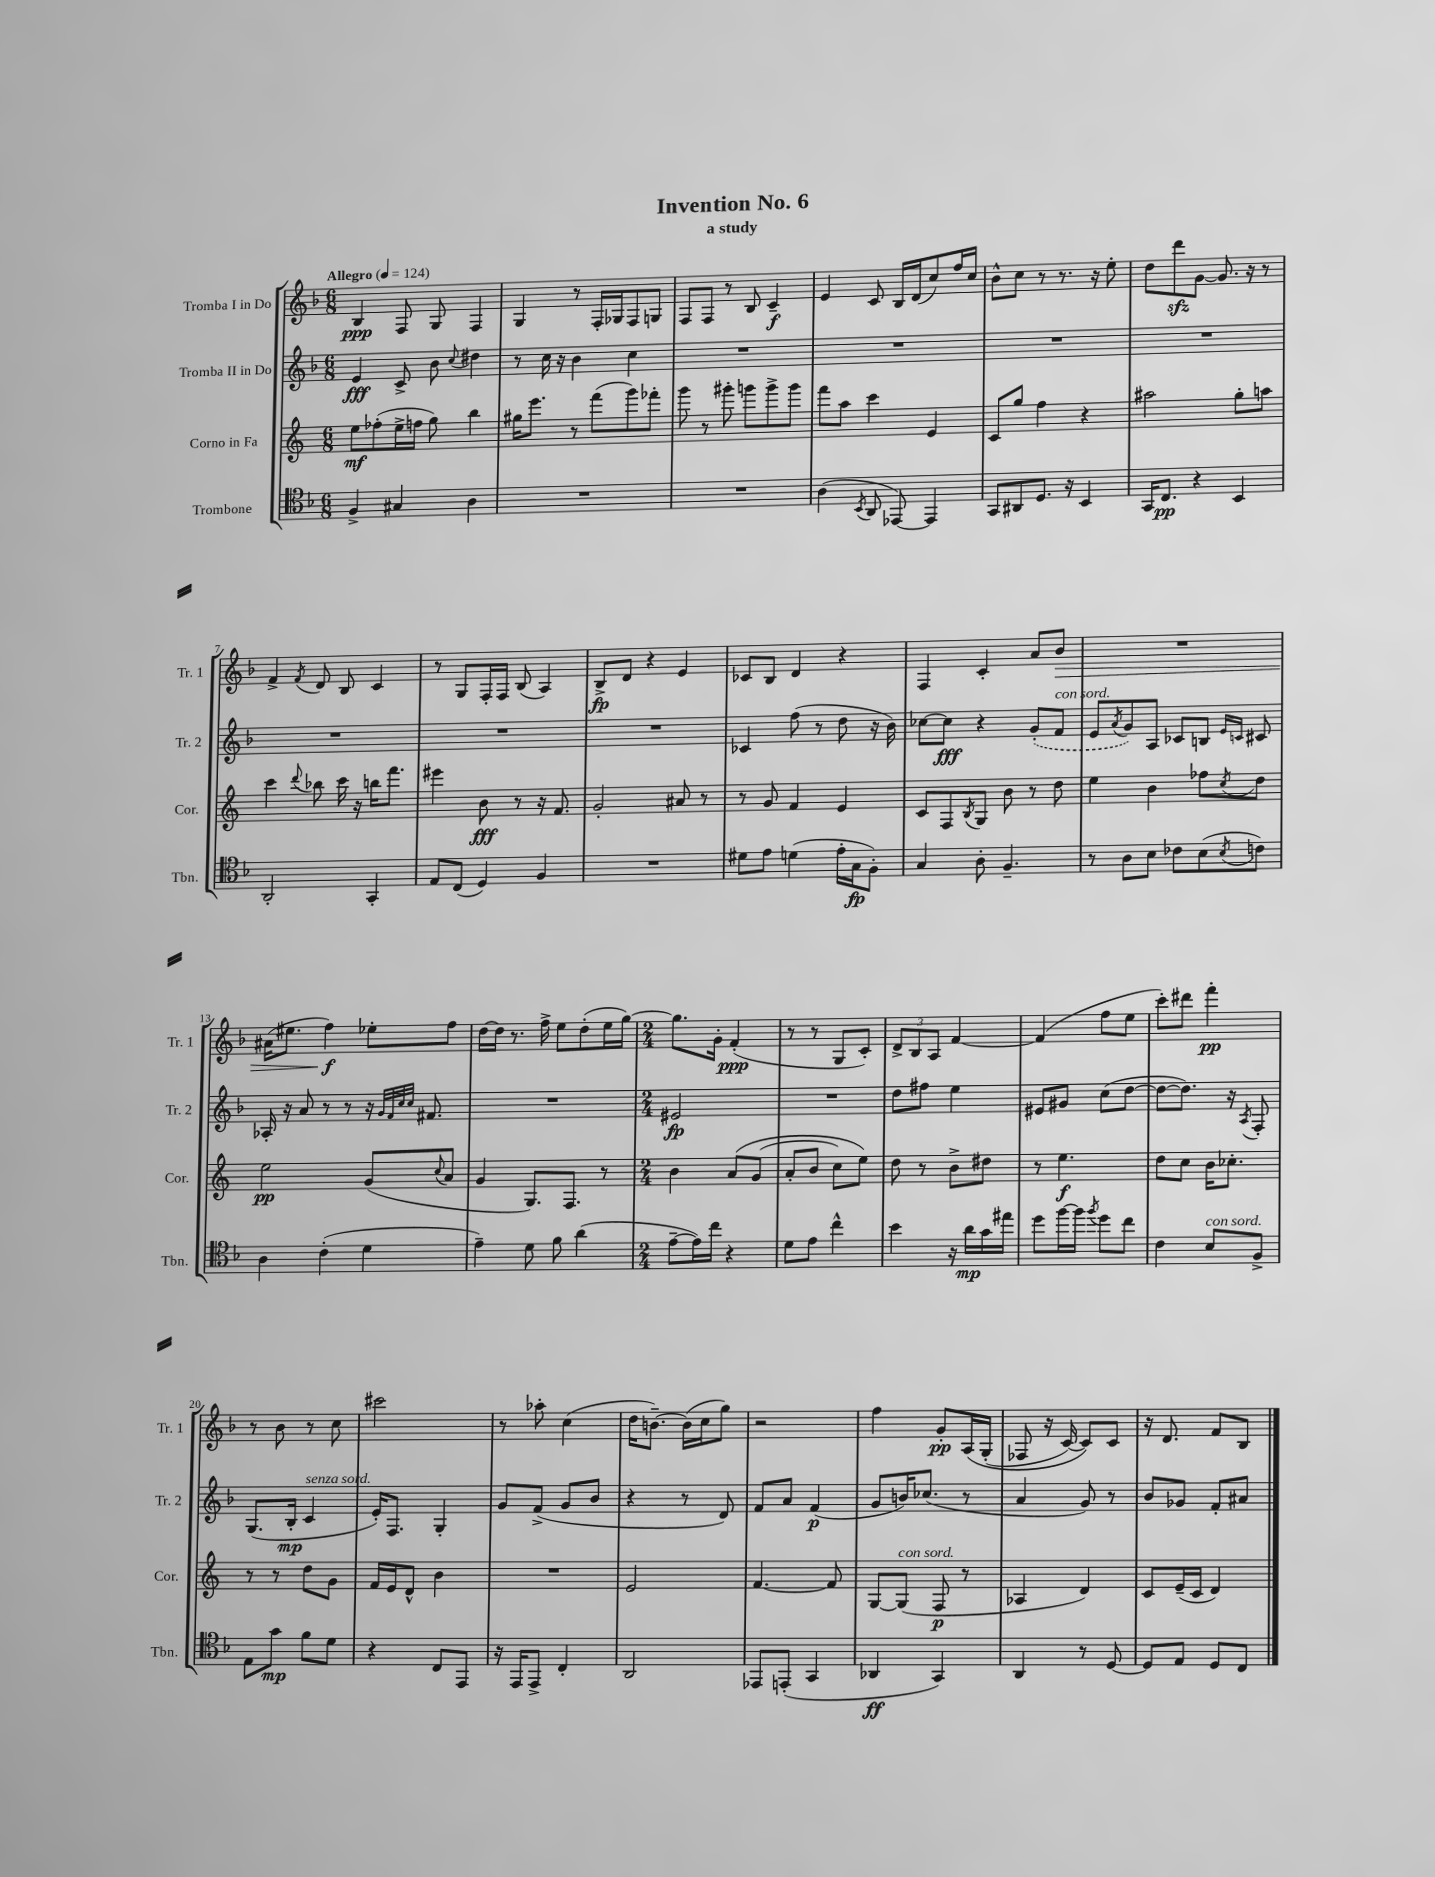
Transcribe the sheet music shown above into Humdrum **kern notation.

**kern	**dynam	**kern	**dynam	**kern	**dynam	**kern	**dynam
*part4	*part4	*part3	*part3	*part2	*part2	*part1	*part1
*staff4	*staff4	*staff3	*staff3	*staff2	*staff2	*staff1	*staff1
*I"Trombone	*	*I"Corno in Fa	*	*I"Tromba II in Do	*	*I"Tromba I in Do	*
*I'Tbn.	*	*I'Cor.	*	*I'Tr. 2	*	*I'Tr. 1	*
*clefC4	*	*clefG2	*	*clefG2	*	*clefG2	*
*k[b-]	*	*k[]	*	*k[b-]	*	*k[b-]	*
*M6/8	*	*M6/8	*	*M6/8	*	*M6/8	*
*MM124	*	*MM124	*	*MM124	*	*MM124	*
=1	=1	=1	=1	=1	=1	=1	=1
!	!	!	!	!	!	!LO:TX:a:B:t=Allegro	!
4F^/	.	8ee\L	mf	4e/	fff	4B-/	ppp
.	.	(8ff-X'\	.	.	.	.	.
4G#X/	.	16ee^\L	.	8c^/	.	8F/	.
.	.	16ffn\JJ	.	.	.	.	.
.	.	8gg\)	.	8b-\	.	8G/	.
.	.	.	.	8qqcc/	.	.	.
4A\	.	4bb\	.	4dd#X\	.	4F/	.
=2	=2	=2	=2	=2	=2	=2	=2
2.r	.	16gg#X\KL	.	8r	.	4G/	.
.	.	8.eee\J	.	.	.	.	.
.	.	.	.	16cc\	.	.	.
.	.	.	.	16r	.	.	.
.	.	8r	.	4b-\	.	8r	.
.	.	(8fff\L	.	.	.	16F'/LL	.
.	.	.	.	.	.	16G-X/J	.
.	.	8ggg\)	.	4cc\	.	8F/	.
.	.	8fff-X'\J	.	.	.	8Gn/J	.
=3	=3	=3	=3	=3	=3	=3	=3
2.r	.	8ggg\	.	2.r	.	8F/L	.
.	.	8r	.	.	.	8F/J	.
.	.	8ggg#X'\	.	.	.	8r	.
.	.	8gggn\L	.	.	.	8B-/	.
.	.	8ggg^\	.	.	.	4c~/	f
.	.	8ggg\J	.	.	.	.	.
=4	=4	=4	=4	=4	=4	=4	=4
(4A\	.	8fff\L	.	2.r	.	4e/	.
.	.	8aa\J	.	.	.	.	.
8qBB-/	.	.	.	.	.	.	.
8AA/	.	4ccc\	.	.	.	8c/	.
[8EE-X/)	.	.	.	.	.	16B-/LL	.
.	.	.	.	.	.	(16d/J	.
4EE-/]	.	4e/	.	.	.	8cc/)	.
.	.	.	.	.	.	16ff/L	.
.	.	.	.	.	.	16cc/JJ	.
=5	=5	=5	=5	=5	=5	=5	=5
8GG/L	.	8c/L	.	2.r	.	8b-^^\L	.
8AA#X/	.	8gg/J	.	.	.	8cc\J	.
8.D/J	.	4ff\	.	.	.	8r	.
.	.	.	.	.	.	8.r	.
16r	.	.	.	.	.	.	.
4BB-/	.	4r	.	.	.	.	.
.	.	.	.	.	.	16r	.
.	.	.	.	.	.	8ee'\	.
=6	=6	=6	=6	=6	=6	=6	=6
16GG/KL	.	2aa#X\	.	2.r	.	8dd\L	.
8.C/J	pp	.	.	.	.	.	.
.	.	.	.	.	.	8dddzz\	.
4r	.	.	.	.	.	[8g\J	.
.	.	.	.	.	.	8.g/]	.
4BB-/	.	8gg'\L	.	.	.	.	.
.	.	.	.	.	.	16r	.
.	.	8aan\J	.	.	.	8r	.
!!LO:LB:g=z
=7	=7	=7	=7	=7	=7	=7	=7
2AA'/	.	4ccc\	.	2.r	.	4f^/	.
.	.	8qqddd/	.	.	.	8qf/	.
.	.	8bb-X\	.	.	.	8d/	.
.	.	16ccc\	.	.	.	8B-/	.
.	.	16r	.	.	.	.	.
4GG'/	.	16bbn\KL	.	.	.	4c/	.
.	.	8.fff\J	.	.	.	.	.
=8	=8	=8	=8	=8	=8	=8	=8
8E/L	.	4eee#X\	.	2.r	.	8r	.
(8C/J	.	.	.	.	.	8G/L	.
4D/)	.	8b\	fff	.	.	16F'/L	.
.	.	.	.	.	.	16F/JJ	.
.	.	8r	.	.	.	(8B-/	.
4F/	.	16r	.	.	.	4A/)	.
.	.	8.f/	.	.	.	.	.
=9	=9	=9	=9	=9	=9	=9	=9
2.r	.	2g'/	.	2.r	.	8B-^/L	fp
.	.	.	.	.	.	8d/J	.
.	.	.	.	.	.	4r	.
.	.	8a#X/	.	.	.	4e/	.
.	.	8r	.	.	.	.	.
=10	=10	=10	=10	=10	=10	=10	=10
8d#X\L	.	8r	.	4c-X/	.	8c-X/L	.
8e\J	.	8g/	.	.	.	8B-/J	.
(4dn\	.	4f/	.	(8ff\	.	4d/	.
.	.	.	.	8r	.	.	.
16e'\LL	.	4e/	.	8dd\	.	4r	.
16G\J	fp	.	.	.	.	.	.
8F'\J)	.	.	.	16r	.	.	.
.	.	.	.	16b-\)	.	.	.
=11	=11	=11	=11	=11	=11	=11	=11
4G/	.	8c/L	.	[8cc-X\L	.	4F/	.
.	.	8F/	.	8cc-\J]	fff	.	.
.	.	8qB/	.	.	.	.	.
8A'\	.	8G/J	.	4r	.	4c'/	.
4.F~/	.	8b\	.	.	.	.	.
.	.	8r	.	(8g'/L	.	8a/L	.
!	!	!	!	!LO:TX:a:i:t=con sord.	!	!	!
!	!	!	!	!	!	!	!LO:HP:b
.	.	8dd\	.	8f/J	.	8b-/J	>
=12	=12	=12	=12	=12	=12	=12	=12
8r	.	4ee\	.	8e/L	.	2.r	.
.	.	.	.	8qa/	.	.	.
8A\L	.	.	.	8g/)	.	.	.
8B-\J	.	4b\	.	8A/J	.	.	.
8c-X\L	.	.	.	8c-X/L	.	.	.
(8B-\	.	8ff-X\L	.	8Bn/J	.	.	.
.	.	.	.	16qqe/LL	.	.	.
8qB-/	.	8qcc/	.	16qqcn/JJ	.	.	.
8cn\J)	.	8dd\J	.	8c#X/	.	.	.
!!LO:LB:g=z
=13	=13	=13	=13	=13	=13	=13	=13
4A\	.	2ee\	pp	16A-X'/	.	(16a#X\KL	.
.	.	.	.	16r	.	8.ee#X\J	.
.	.	.	.	8a/	.	.	.
(4c'\	.	.	.	8r	.	4ff\)	f
.	.	.	.	8r	.	.	.
4d\	.	(8g/L	.	16r	.	8ee-X'\L	]
.	.	.	.	32qqg/LLL	.	.	.
.	.	.	.	32qqf/	.	.	.
.	.	.	.	32qqcc/	.	.	.
.	.	.	.	32qqcc/JJJ	.	.	.
.	.	.	.	8.f#X/	.	.	.
.	.	8qqcc/	.	.	.	.	.
.	.	8a/J	.	.	.	8ff\J	.
=14	=14	=14	=14	=14	=14	=14	=14
4e~\)	.	4g/	.	2.r	.	[16dd\LL	.
.	.	.	.	.	.	16dd\JJ]	.
.	.	.	.	.	.	8.r	.
8d\	.	8.G/L)	.	.	.	.	.
.	.	.	.	.	.	16ff^\	.
8f\	.	.	.	.	.	8ee\L	.
.	.	8.F/J	.	.	.	.	.
(4a\	.	.	.	.	.	(8dd'\	.
.	.	8r	.	.	.	16ee\L	.
.	.	.	.	.	.	[16gg\JJ)	.
=15	=15	=15	=15	=15	=15	=15	=15
*M2/4	*	*M2/4	*	*M2/4	*	*M2/4	*
[8e~\L	.	4b\	.	2e#X/	fp	8.gg\L]	.
16e\L])	.	.	.	.	.	.	.
16cc\JJ	.	.	.	.	.	16g'\Jk	.
4r	.	(8a/L	.	.	.	(4f'/	ppp
.	.	(8g/J	.	.	.	.	.
=16	=16	=16	=16	=16	=16	=16	=16
8d\L	.	8a'/L	.	2r	.	8r	.
8e\J	.	8b/J	.	.	.	8r	.
4cc^^\	.	8cc\L)	.	.	.	8G/L	.
.	.	8ee\J)	.	.	.	8c'/J)	.
=17	=17	=17	=17	=17	=17	=17	=17
4b-\	.	8dd\	.	8dd\L	.	12d^/L	.
.	.	.	.	.	.	12B-/	.
.	.	8r	.	8ff#X\J	.	.	.
.	.	.	.	.	.	12A/J	.
16r	.	8b^\L	.	4ee\	.	[4f/	.
16a\LL	mp	.	.	.	.	.	.
16g\	.	8dd#X\J	.	.	.	.	.
16ee#X\JJ	.	.	.	.	.	.	.
=18	=18	=18	=18	=18	=18	=18	=18
8dd\L	.	8r	.	8e#X/L	.	(4f/]	.
[16ff\L	.	4.ee\	f	8g#X/J	.	.	.
16ff\JJ]	.	.	.	.	.	.	.
8qff/	.	.	.	.	.	.	.
8dd\L	.	.	.	(8cc\L	.	8ff\L	.
8cc\J	.	.	.	[8dd\J	.	8ee\J	.
=19	=19	=19	=19	=19	=19	=19	=19
4c\	.	8dd\L	.	8dd\L_	.	8ccc'\L)	.
.	.	8cc\J	.	8.dd\J])	.	8ddd#X\J	.
!LO:TX:a:i:t=con sord.	!	!	!	!	!	!	!
8B-/L	.	16b\KL	.	.	.	4fff'\	pp
.	.	8.cc-X'\J	.	16r	.	.	.
.	.	.	.	8qA/	.	.	.
8F^/J	.	.	.	8F'/	.	.	.
!!LO:LB:g=z
=20	=20	=20	=20	=20	=20	=20	=20
8E\L	.	8r	.	(8.G/L	.	8r	.
8g\J	mp	8r	.	.	.	8b-\	.
.	.	.	.	16B-'/Jk	mp	.	.
!	!	!	!	!LO:TX:a:i:t=senza sord.	!	!	!
8f\L	.	8dd\L	.	4c/	.	8r	.
8d\J	.	8g\J	.	.	.	8cc\	.
=21	=21	=21	=21	=21	=21	=21	=21
4r	.	16f/LL	.	16e'/KL)	.	2ccc#X\	.
.	.	16e/J	.	8.F/J	.	.	.
.	.	8d^^/J	.	.	.	.	.
8C/L	.	4b\	.	4G'/	.	.	.
8EE/J	.	.	.	.	.	.	.
=22	=22	=22	=22	=22	=22	=22	=22
16r	.	2r	.	8g/L	.	8r	.
16EE/KL	.	.	.	.	.	.	.
8EE^/J	.	.	.	(8f^/J	.	8aa-X'\	.
4C'/	.	.	.	8g/L	.	(4cc\	.
.	.	.	.	8b-/J	.	.	.
=23	=23	=23	=23	=23	=23	=23	=23
2AA/	.	2e/	.	4r	.	16dd\KL	.
.	.	.	.	.	.	[8.bn~\J)	.
.	.	.	.	8r	.	(16b\LL]	.
.	.	.	.	.	.	16cc\J	.
.	.	.	.	8d/)	.	8gg\J)	.
=24	=24	=24	=24	=24	=24	=24	=24
8EE-X/L	.	[4.f/	.	8f/L	.	2r	.
(8EEn'/J	.	.	.	8a/J	.	.	.
4GG/	.	.	.	(4f/	p	.	.
.	.	8f/]	.	.	.	.	.
=25	=25	=25	=25	=25	=25	=25	=25
4AA-X/	ff	[8G/L	.	8g/L	.	4ff\	.
!	!	!LO:TX:a:i:t=con sord.	!	!	!	!	!
.	.	(8G/J]	.	16bn/K)	.	.	.
.	.	.	.	(8.cc-X/J	.	.	.
4GG/)	.	8F/	p	.	.	8g'/L	pp
.	.	8r	.	8r	.	(16A/L	.
.	.	.	.	.	.	(16G'/JJ	.
=26	=26	=26	=26	=26	=26	=26	=26
4AA/	.	4A-X/	.	4a/	.	8F-X/	.
.	.	.	.	.	.	16r	.
.	.	.	.	.	.	[16c/)	.
8r	.	4d/)	.	8g/)	.	8c/L])	.
[8D/	.	.	.	8r	.	8c/J	.
=27	=27	=27	=27	=27	=27	=27	=27
8D/L]	.	8c/L	.	8b-/L	.	16r	.
.	.	.	.	.	.	8.d/	.
8E/J	.	(16e~/L	.	8g-X/J	.	.	.
.	.	16c/JJ	.	.	.	.	.
8D/L	.	4d/)	.	8f'/L	.	8f/L	.
8C/J	.	.	.	8a#X/J	.	8B-/J	.
==	==	==	==	==	==	==	==
*-	*-	*-	*-	*-	*-	*-	*-
